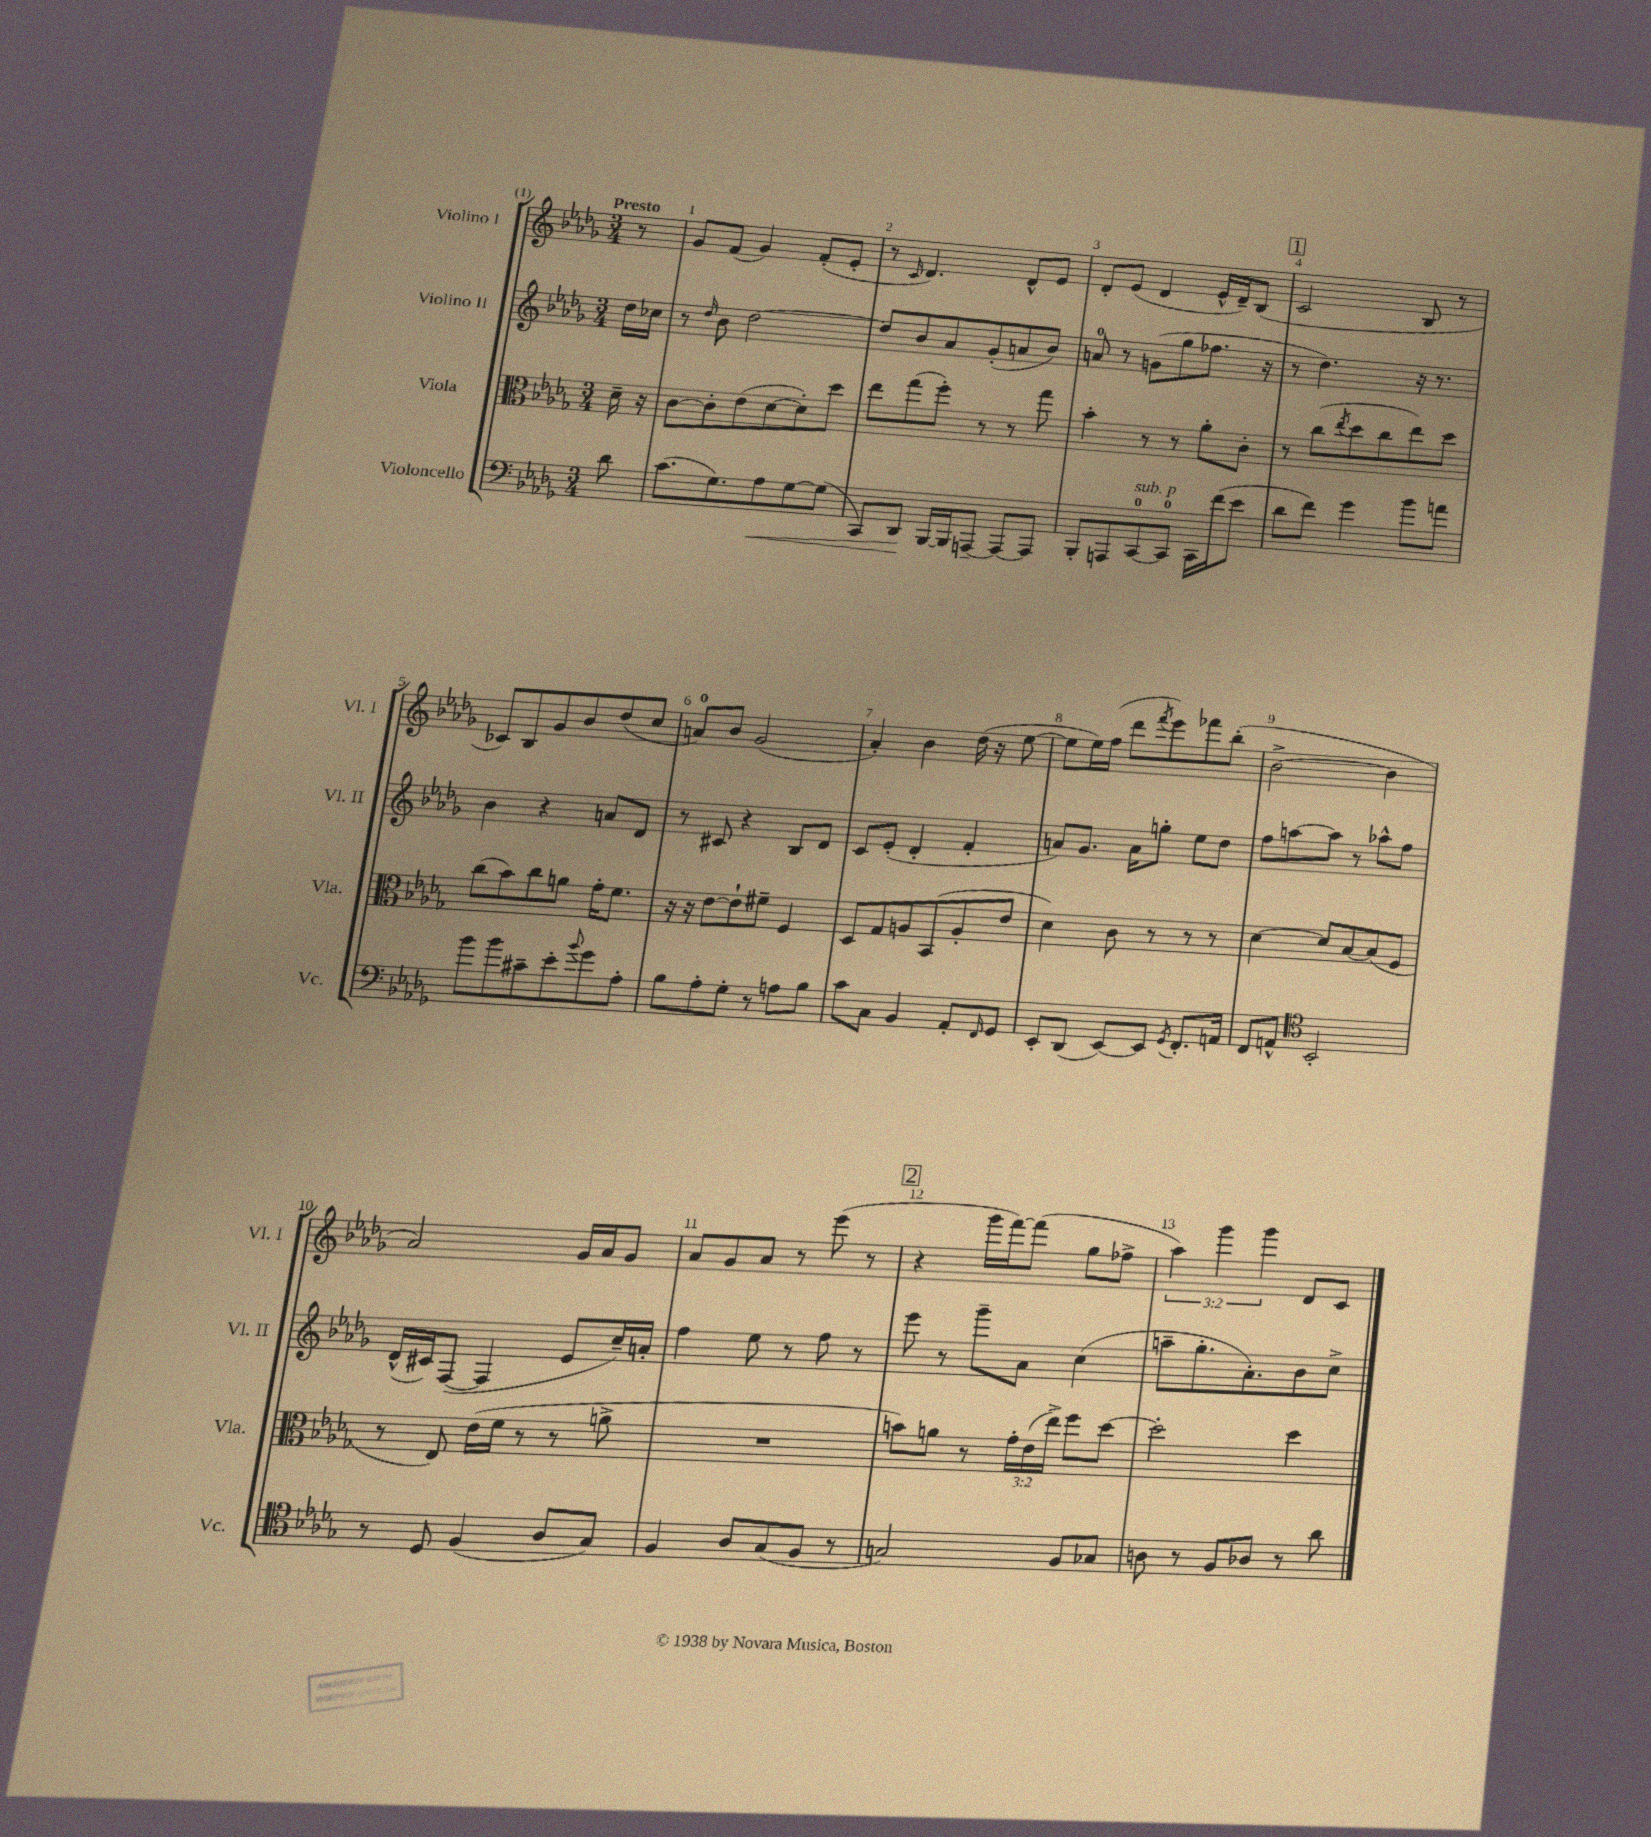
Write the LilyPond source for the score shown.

<<
\new StaffGroup <<
\new Staff = "s0" \with { instrumentName = "Violino I" shortInstrumentName = "Vl. I" } {
    \clef treble \key des \major \numericTimeSignature \time 3/4 \override Staff.TupletNumber.text = #tuplet-number::calc-fraction-text \partial 8 \tempo "Presto"
    r8 |
    ges'8 f'8( ges'4) f'8-.( ees'8-. |
    r8 \grace { c'16 } des'4.) des'8-^ ees'8 |
    des'8-. ees'8( des'4 ees'16-^ des'16--) bes8( |
    \mark \markup { \box "1" } c'2 bes8 r8 |
    ces'8) bes8 ges'8 bes'8 des''8( c''8 |
    a'8-0) bes'8 ges'2( |
    aes'4-.) bes'4 des''16( r16 ees''8~ |
    ees''8 ees''16) f''16( des'''8 \acciaccatura { f'''8 } ees'''8) fes'''8 bes''8-.( |
    bes'2~-> bes'4 |
    aes'2) ges'16 aes'16 ges'8 |
    aes'8 ges'8 aes'8 r8 ees'''8( r8 |
    \mark \markup { \box "2" } r4 ges'''16 f'''16~) f'''8( ges''8 fes''8-> |
    \tuplet 3/2 { aes''4) ges'''4 ges'''4 } des'8 c'8 \bar "|." |
}
\new Staff = "s1" \with { instrumentName = "Violino II" shortInstrumentName = "Vl. II" } {
    \clef treble \key des \major \numericTimeSignature \time 3/4 \partial 8
    des''16 ces''16 |
    r8 \grace { des''16 } bes'8 des''2~ |
    des''8 bes'8 aes'8 ges'8-.( a'8 bes'8) |
    a'8-0 r8 g'8( ges''8 fes''8. r16 |
    \mark \markup { \box "1" } r8 des''4.) r16 r8. |
    bes'4 r4 a'8 des'8 |
    r8 cis'8 r4 bes8 des'8 |
    c'8 ees'8-.( des'4-. f'4-. |
    a'8) ges'8. a'16 g''8-. ees''8 des''8 |
    f''8 a''8~ a''8 r8 aes''8-^ f''8 |
    des'16-^( cis'16) f8~( f4 ees'8 c''16--) a'16-. |
    f''4 ees''8 r8 f''8 r8 |
    \mark \markup { \box "2" } ees'''8 r8 ges'''8-- aes'8 c''4( |
    a''8-- ges''8.-. aes'8.-.) bes'8 c''8-> \bar "|." |
}
\new Staff = "s2" \with { instrumentName = "Viola" shortInstrumentName = "Vla." } {
    \clef alto \key des \major \numericTimeSignature \time 3/4 \override Staff.TupletNumber.text = #tuplet-number::calc-fraction-text \partial 8
    des'16-- r16 |
    c'8~ c'8-. ees'8( des'8~ des'8-.) des''8 |
    ees''8 ges''8( f''8-.) r8 r8 ges''8 |
    bes'4-. r8 r8 aes'8-. c'8-. |
    \mark \markup { \box "1" } r8 c''8( \acciaccatura { ees''8 } des''8 c''8 ees''8) des''8 |
    c''8( bes'8) c''8 a'8 ges'16-. f'8. |
    r16 r16 ees'8~ ees'8-! fis'8-- f4 |
    des8 ges8 a8 bes,8( a8-. ees'8 |
    des'4) c'8 r8 r8 r8 |
    des'4~ des'8 bes8~ bes8( f8 |
    r8 ees8) ees'16( f'16 r8 r8 a'8-> |
    R2. |
    \mark \markup { \box "2" } b'8) a'8 r8 \tuplet 3/2 { ges'16-. ees'16( ees''16->) } f''8 des''8~ |
    des''2-. des''4 \bar "|." |
}
\new Staff = "s3" \with { instrumentName = "Violoncello" shortInstrumentName = "Vc." } {
    \clef bass \key des \major \numericTimeSignature \time 3/4 \partial 8
    des'8 |
    c'8.( ges8.) aes8\< ges8~ ges8( |
    c,8) des,8\! bes,,16~ bes,,16 a,,8~-- a,,8~ a,,8 |
    bes,,8-. a,,8 c,8-0~^\markup { \italic "sub. p" } c,8-0 c,16 f'16( ees'8 |
    \mark \markup { \box "1" } des'8 f'8) ges'4 bes'8 a'8 |
    bes'8 bes'8 cis'8-- ees'8-. \appoggiatura { bes'8 } ges'8 aes8-. |
    bes8 aes8-. ges8-. r8 a8 bes8 |
    c'8 c8 bes,4 aes,8-. \grace { f,16 } ges,8 |
    ees,8-. des,8( ees,8~) ees,8 \acciaccatura { ges,8 } f,8.-. a,16 |
    f,8 a,8-^ \clef tenor bes,2-. |
    r8 des8 f4( aes8 ges8) |
    f4 aes8 ges8( f8 r8 |
    \mark \markup { \box "2" } g2) f8 ges8 |
    a8 r8 f8 aes8 r8 aes'8 \bar "|." |
}
>>
>>
\layout { \context { \Score \override BarNumber.break-visibility = ##(#f #t #t) barNumberVisibility = #all-bar-numbers-visible } }
